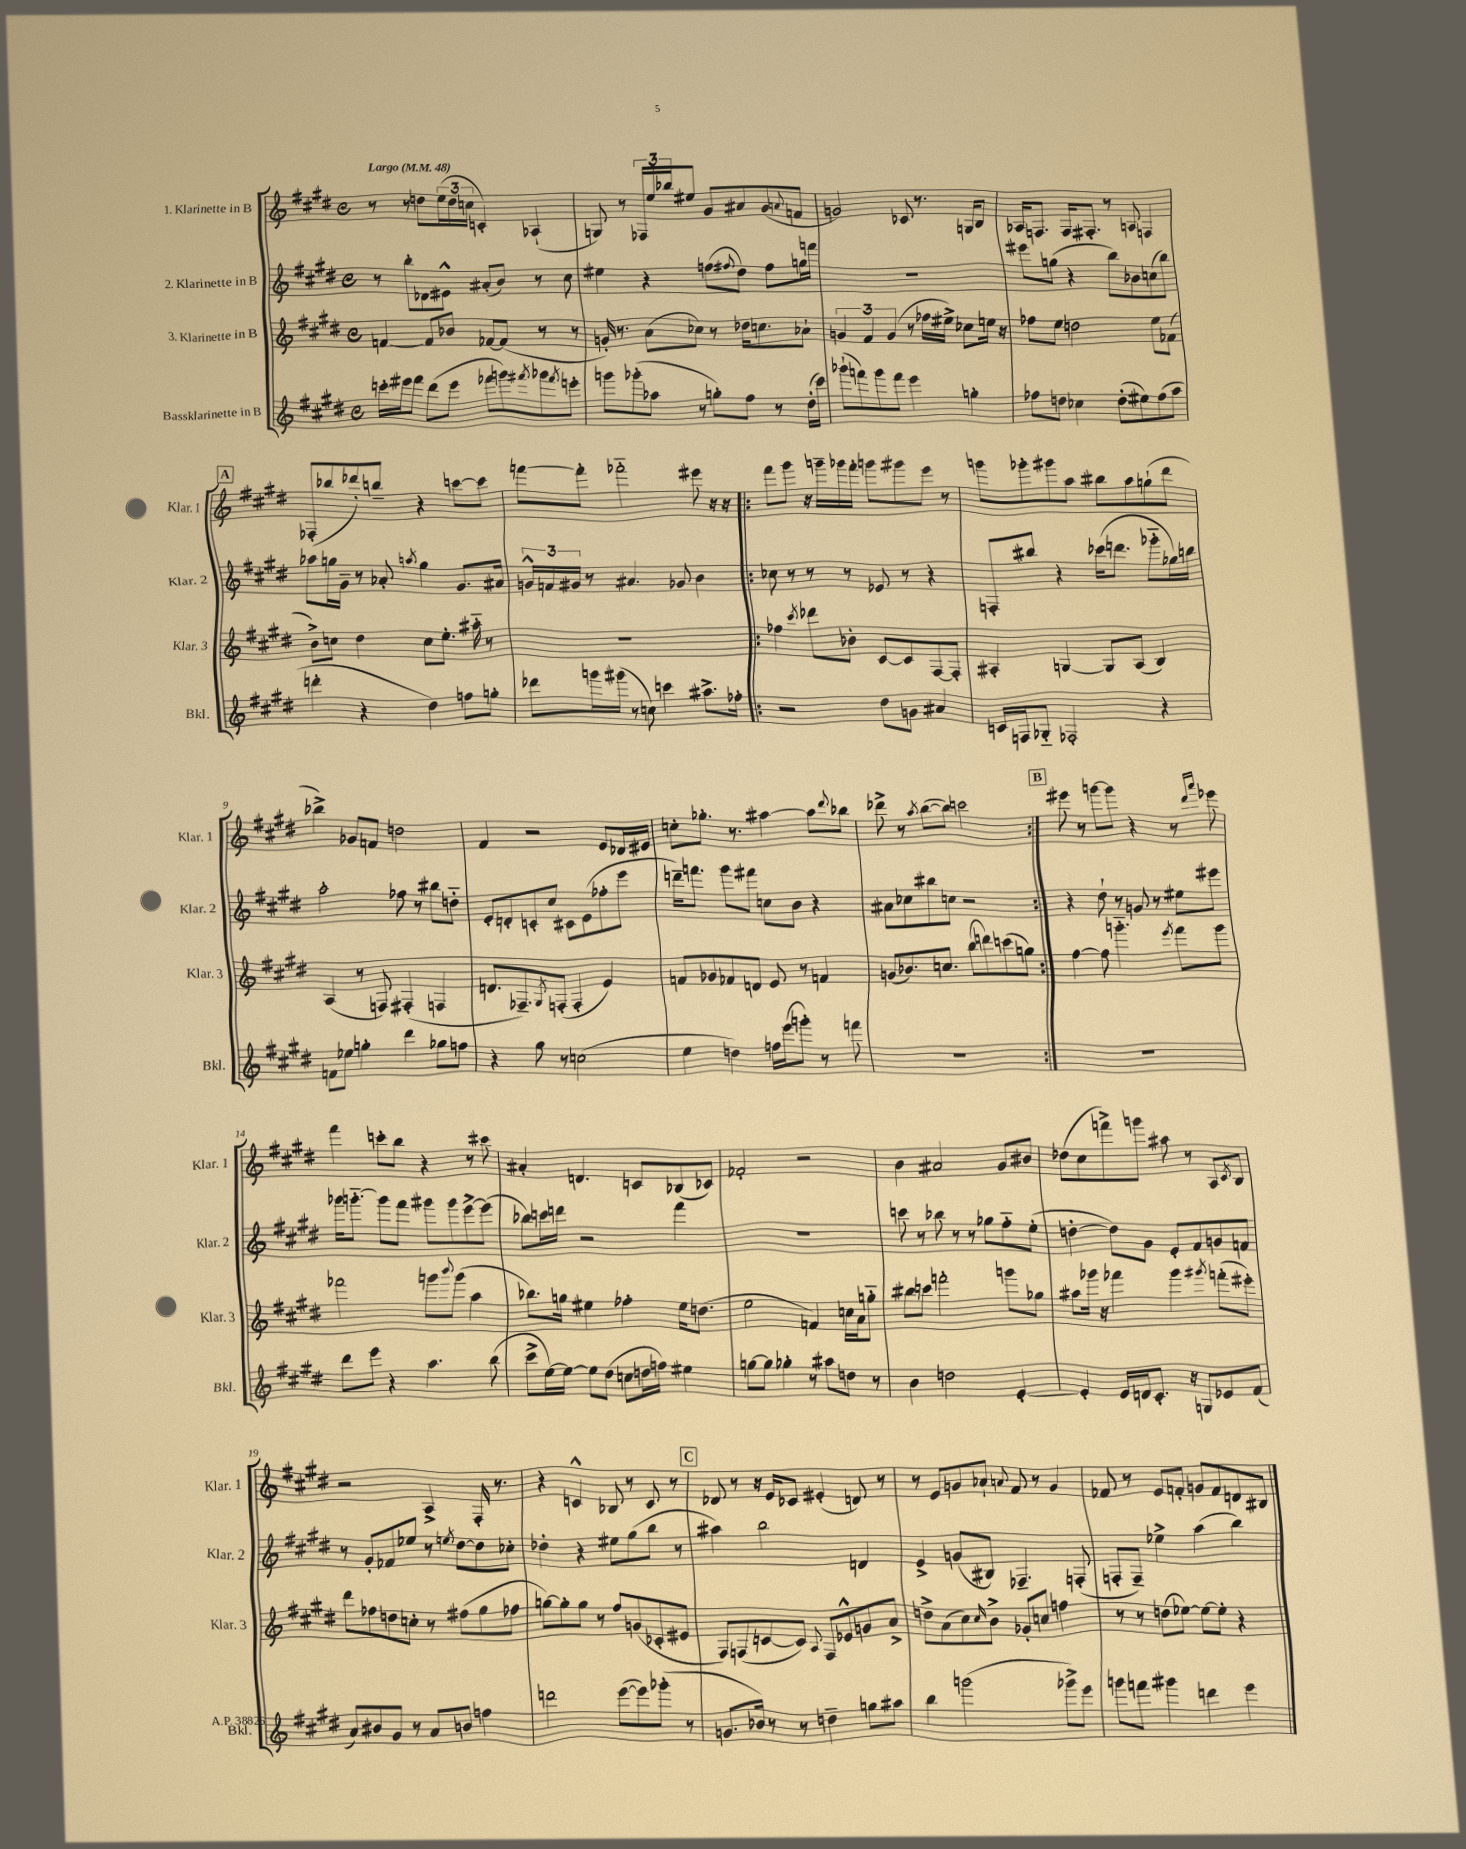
<<
\new StaffGroup <<
\new Staff = "s0" \with { instrumentName = "1. Klarinette in B" shortInstrumentName = "Klar. 1" } {
    \clef treble \key e \major \defaultTimeSignature \time 4/4 \tempo "Largo" 4 = 48
    r8 r8 d''8 \tuplet 3/2 { e''16( d''16 c''16 } c'4-.) aes4-!( |
    g8) r8 \tuplet 3/2 { fes16 e''16 bes''16 } eis''8 gis'8 ais'8 gis'8( \appoggiatura { a'8 } f'8 |
    g'2) ces'8 r8. g16 b8 |
    aes16 f8. f16 fis8.-. r8 a8 f4 |
    \mark \markup { \box "A" } fes8-.( bes''8 des'''8-.) b''8-- r4 c'''8~ c'''8 |
    f'''8~ f'''8-. fes'''2-_ eis'''8 r16 r16 |
    \repeat volta 2 { fis'''8 gis'''8 r16 g'''16-- ges'''16 fis'''16-. g'''8 gis'''8 e'''8 r8 |
    g'''8 ges'''8-. gis'''8 a''8 bis''8 a''8 g''8-!( dis'''8 |
    bes''4->) ges'8 f'8 d''2 |
    fis'4 r2 e'8 des'16 eis'16 |
    c''8-. ges''8.-. r8. ais''4~ ais''8 \appoggiatura { dis'''8 } bes''8 |
    des'''8-> r8 \acciaccatura { a''8 } b''8~( b''8) c'''2 | }
    \mark \markup { \box "B" } eis'''8 r8 g'''8~ g'''8 r4 r8 \grace { dis'''16 a'''16 } ees'''8 |
    fis'''4 c'''8-. b''8 r4 r8 cis'''8 |
    ais'4-. d'4. c'8 bes8( ces'8) |
    fes'2-. r2 |
    b'4 ais'2 gis'8 bis'8 |
    des''8( cis''8 f'''8->) g'''8 ais''8 r8 a8 \acciaccatura { cis'8 } b8 |
    r2 a4-> fis16-. r8. |
    r4 c'4-^ bes8 r8 c'8 r8 |
    \mark \markup { \box "C" } des'8 r8 r16 e'16 ces'8 eis'4-.( d'8) r8 |
    r8 e'8 g'8 aes'8-! \appoggiatura { a'8 } fis'8 r8 g'4 |
    fes'8 r8 e'8 f'8-. g'8 f'8 d'8 bis8 \bar "|." |
}
\new Staff = "s1" \with { instrumentName = "2. Klarinette in B" shortInstrumentName = "Klar. 2" } {
    \clef treble \key e \major \defaultTimeSignature \time 4/4
    r8 b''8-. des'8 eis'8-^ ais'8-.( b'8) r8 cis''8 |
    eis''4 r4 f''8( \appoggiatura { fis''8 } dis''8) fis''8 g''16 f'''16 |
    R1 |
    eis'''8 g''8( r4 b''8) bes'8 c''8( b''8) |
    \mark \markup { \box "A" } aes''8 g''16 gis'16-- r8 aes'8-. \acciaccatura { a''8 } g''4 gis'8. ais'16 |
    \tuplet 3/2 { g'16-^ f'16 gis'16 } r8 ais'4. ges'8 b'4 |
    \repeat volta 2 { ces''8 r8 r8 r8 ees'8 r8 r4 |
    f8-. bis''8 r4 ces'''16( d'''8. ges'''8-_ ges''16) b''16 |
    a''2-. fes''8 r8 bis''8 d''8-_ |
    e'8-. d'8-. c'8-. cis''8 cis'8 e'8( fes''8-. e'''8 |
    d'''16--) f'''8. gis'''8 fis'''8 c''8 b'8 r4 |
    ais'8 ces''8 bis''8 c''8 r2 | }
    \mark \markup { \box "B" } r4 dis''8-! r8 g'8 r8 eis''8 eis'''8 |
    ges'''16 g'''8.~-_ g'''8 fis'''8 gis'''8 gis'''8 e'''8~-> e'''8( |
    bes''8) c'''16 d'''16 r2 fis'''4 |
    R1 |
    c'''8 r8 bes''8 r8 r8 ges''8 fis''8-_ e''8-.( |
    d''4~-. d''8) gis'8 e'8-. fis'8 g'8 f'8 |
    r8 gis'8-. fes'8 ees''8 r8 \acciaccatura { e''8 } dis''8~ dis''8 ces''8-. |
    des''4-. r4 eis''8 gis''8( b''8 r8 |
    \mark \markup { \box "C" } ais''4) b''2 d'4 |
    e'4-> g'8( bis8) fes4.-- f8-.( |
    f8-. f8--) ees''4-> a''4( b''4) \bar "|." |
}
\new Staff = "s2" \with { instrumentName = "3. Klarinette in B" shortInstrumentName = "Klar. 3" } {
    \clef treble \key e \major \defaultTimeSignature \time 4/4
    f'4~ f'8 bes'8 fes'8~ fes'8( r8 r8 |
    g'16-.) r8. a'8( ces''8) r8 des''16 c''8. aes'8-! |
    \tuplet 3/2 { g'4 fis'4 g'4( } r8 fes''16 eis''16->) ces''8 e''16 r16 |
    fes''8 e''8 d''2 e''8 fes'8( |
    \mark \markup { \box "A" } b'8->) c''8 dis''4 c''8 e''8.-. ais''16-_ r8 |
    R1 |
    \repeat volta 2 { fes''4 \acciaccatura { cis'''8 } des'''8 bes'8-. cis'8~ cis'8 fis8~ fis8-. |
    ais4-. g4~ g8 ais8( b4) |
    a4( r8 f8) fis4-.( f4 |
    d'8. fes8.--) \acciaccatura { gis8 } f8-.( f4-. e'4) |
    f'8 ges'8 fes'8 d'8 e'8 r8 f'4 |
    g'8( bes'8.) c''8. b''8( d'''8) c'''8( g''8) | }
    \mark \markup { \box "B" } fis''4~ fis''8 g'''4.-_ \acciaccatura { e'''8 } fis'''8 g'''8 |
    fes'''2 g'''8 \appoggiatura { b'''8 } g'''8( a''4 |
    bes''8.) g''16 eis''4 fes''4-. eis''16 d''8.( |
    e''2 f'4) c''16 a'16 g''8-_ |
    bis''8 c'''8 f'''2-. g'''8 ges''8 |
    ais''8 ges'''16 r16 fes'''4 ges'''4 \acciaccatura { gis'''8 } f'''8-.( eis'''8-.) |
    dis'''8 fes''8 d''8 c''8-. r8 fis''8( gis''8 fes''8 |
    g''8~) g''8-. g''8 r8 fis''8 g'8( ces'8-. eis'8 |
    \mark \markup { \box "C" } fis8) f8( c'8~ c'8) \appoggiatura { a8 } f8 ees'8-^ g'8 a'8-> |
    d''8-> a'8( cis''8) \grace { cis''16 } b'8-> ges'8-. c''8 f''4 |
    r8 r8 d''8( ees''8~) ees''8~ ees''8-. r4 \bar "|." |
}
\new Staff = "s3" \with { instrumentName = "Bassklarinette in B" shortInstrumentName = "Bkl." } {
    \clef treble \key e \major \defaultTimeSignature \time 4/4
    c'''16-. eis'''16 fis'''8 dis'''8( eis'''8 fes'''8 g'''8) \acciaccatura { fis'''8 } ges'''8 \acciaccatura { fis'''8 } e'''8-. |
    g'''8 ges'''8-.( aes''8 r8 g''8-.) fis''8 r8 dis''16-.( cis'''16) |
    ges'''8-!( f'''8) ges'''8 f'''8 e'''4 g''4-. |
    fes''8 d''8 ces''4 d''8-.( eis''8) fes''8( a''8 |
    \mark \markup { \box "A" } d'''4-. r4 dis''4) f''8 g''8-. |
    des'''8 g'''16 gis'''16( r8 c''8) c'''4 ais''8.-> fes''16-. |
    \repeat volta 2 { r2 dis''8 g'8 ais'4 |
    c'16 f16 ges8-_ fes2-. r4 |
    f'8 ees''8 g''4-. dis'''4 ges''8 f''8 |
    r4 gis''8 r8 c''2( |
    e''4 d''4) f''16 e'''16( g'''8-.) r8 f'''8 |
    R1 | }
    \mark \markup { \box "B" } R1 |
    dis'''8 e'''8 r4 a''4. b''8( |
    cis'''8-> e''16~) e''16~ e''8 dis''8( c''8 d''16 f''16) eis''4 |
    g''8~ g''8 ges''4-. r8 ais''8 d''8 r8 |
    b'4 d''2 e'4~-. |
    e'4-. e'16 d'16 cis'8.-. r16 g8 ees'8 fis'8( |
    a'8) bis'8 gis'8 r8 a'8 b'8 f''4 |
    d'''2 e'''8~( e'''8) ges'''8-.( r8 |
    \mark \markup { \box "C" } g'8. bes'16) r8 r8 d''4-- g''8 ais''8 |
    b''4 g'''2( ges'''8->) e'''8 |
    g'''8 f'''8 gis'''4 d'''4 e'''4 \bar "|." |
}
>>
>>
